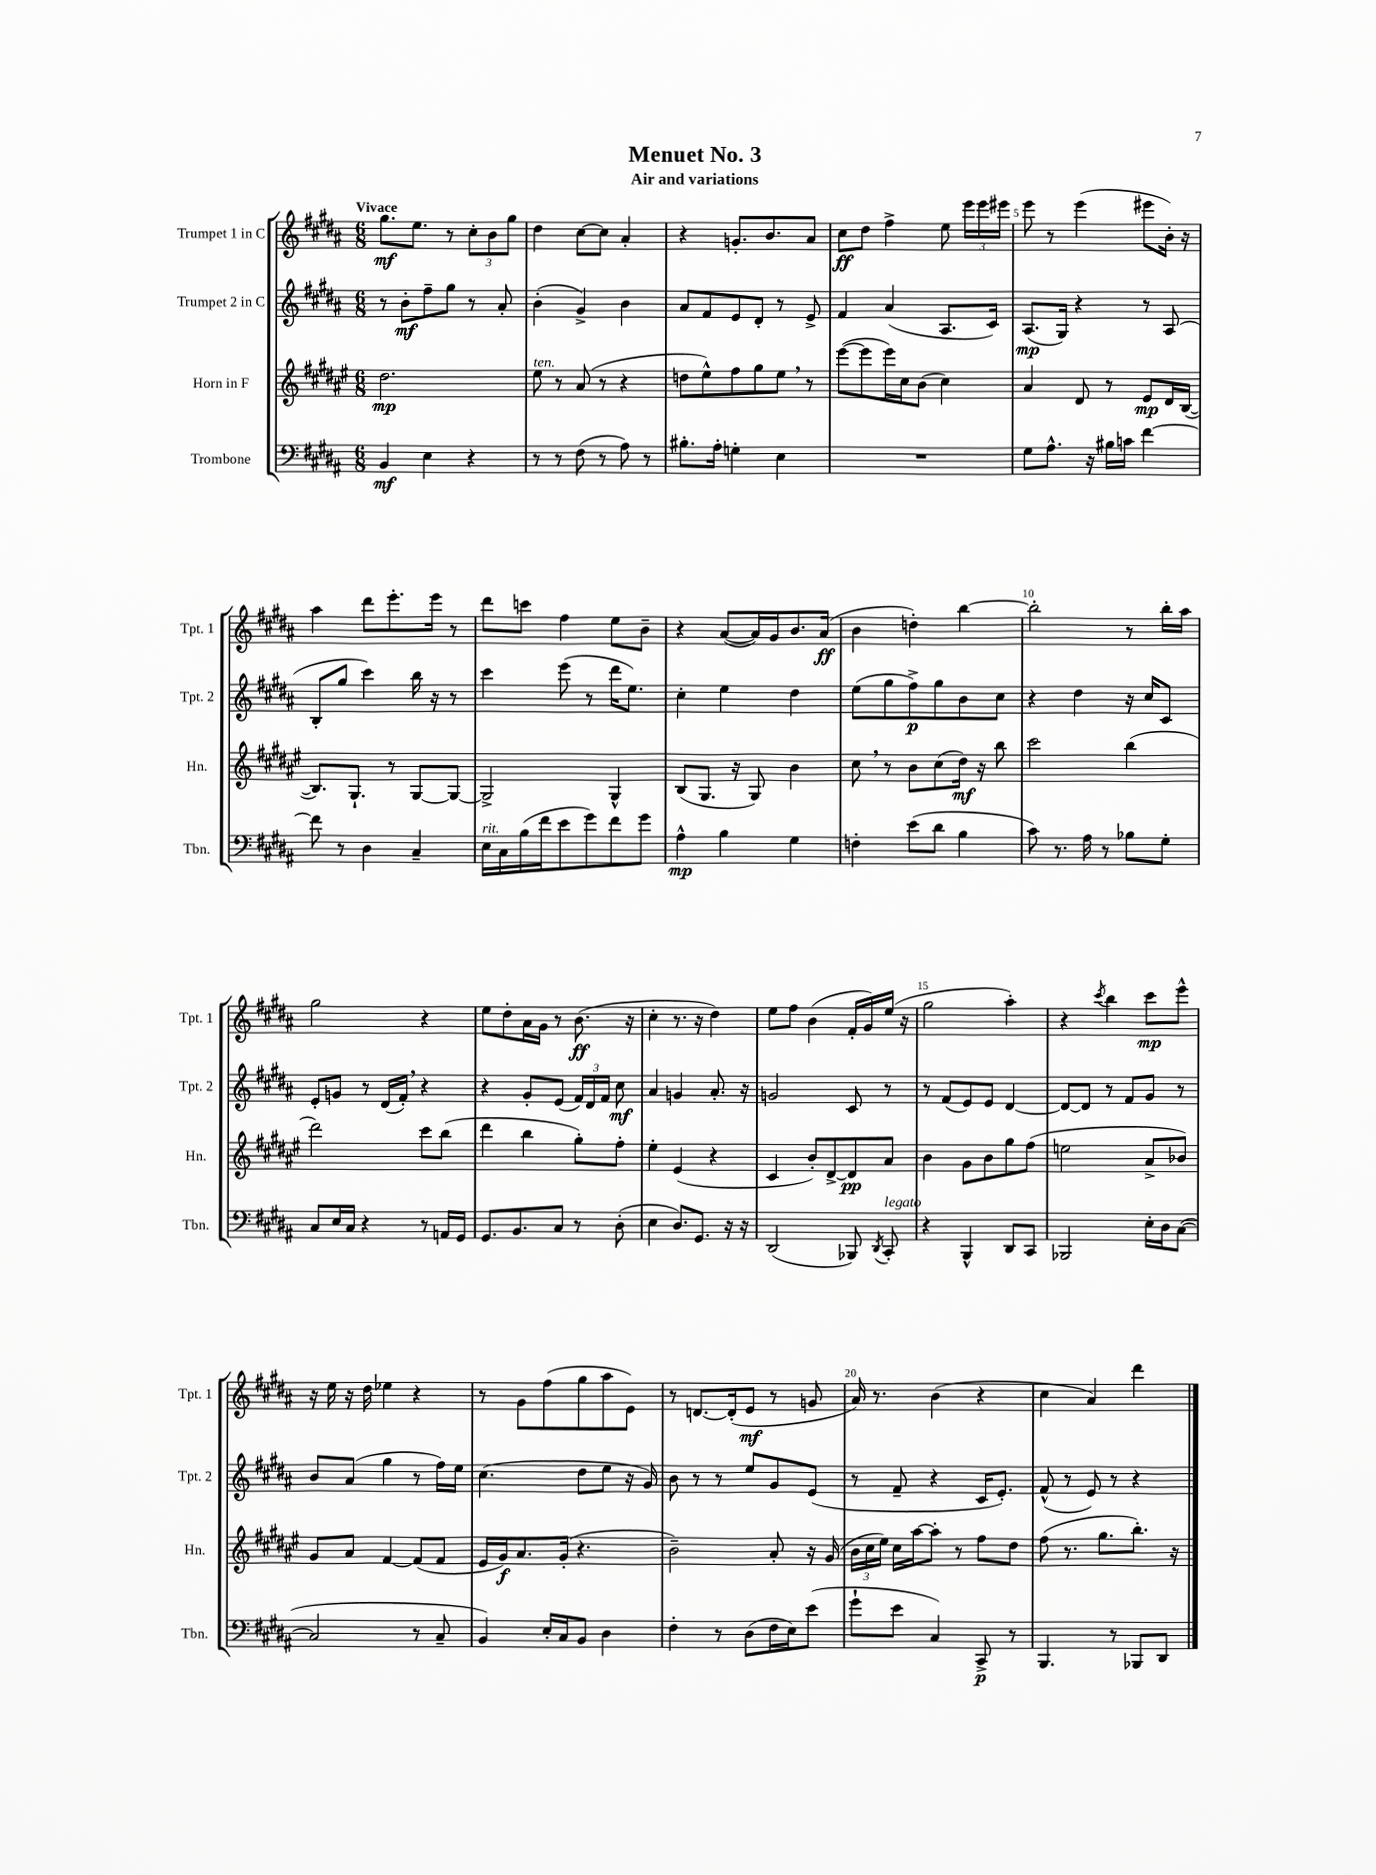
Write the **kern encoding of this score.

**kern	**kern	**kern	**kern
*staff4	*staff3	*staff2	*staff1
*clefF4	*clefG2	*clefG2	*clefG2
*k[f#c#g#d#a#]	*k[f#c#g#d#a#e#]	*k[f#c#g#d#a#]	*k[f#c#g#d#a#]
*M6/8	*M6/8	*M6/8	*M6/8
4BB	2.dd#	8r	8.gg#
.	.	8b'	.
.	.	.	8.ee
4E	.	8ff#~	.
.	.	8gg#	8r
4r	.	8r	12cc#'
.	.	.	12b
.	.	8a#'	.
.	.	.	12gg#
=	=	=	=
8r	8ee#	(4b'	4dd#
8r	8r	.	.
(8F#	(8a#	4g#^)	[8cc#
8r	8r	.	8cc#]
8A#)	4r	4b	4a#'
8r	.	.	.
=	=	=	=
8.B#'	8dd	8a#	4r
.	8ee#^^)	8f#	.
16A#'	.	.	.
4G'	8ff#	8e	8.g'
.	8gg#	8d#'	.
.	.	.	8.b
4E	8ee#	8r	.
.	8r	8e^	8a#
=	=	=	=
2.r	([8eee#	4f#	8cc#
.	8eee#]	.	8dd#
.	16eee#)	(4a#	4ff#^
.	16cc#	.	.
.	(8b	.	.
.	4cc#)	8.A#	8ee
.	.	.	24eee
.	.	.	24eee
.	.	16c#)	.
.	.	.	24eee#
=	=	=	=
8G#	4a#	(8.A#	8eee
8.A#^^	.	.	8r
.	.	16G#)	.
.	8d#	4r	(4eee
16r	.	.	.
16B#	8r	.	.
16c	.	.	.
[4f#	8e#	8r	8eee#
.	16d#	(8A#	16b')
.	([16B	.	16r
=	=	=	=
8f#]	8.B])	8B'	4aa#
8r	.	8gg#	.
.	8.G#`	.	.
4D#	.	4ccc#)	8ddd#
.	8r	.	8.eee'
4C#~	[8G#	16bb	.
.	.	16r	16eee
.	8G#_	8r	8r
=	=	=	=
16E	2G#^]	4ccc#	8ddd#
16C#	.	.	.
(16B	.	.	8ccc
16f#	.	.	.
8e	.	(8eee	4ff#
8g#)	.	8r	.
8f#	4G#^^	16ddd#	8ee
.	.	8.ee)	.
8g#	.	.	8b~
=	=	=	=
4A#^^	(8B	4cc#'	4r
.	8.G#	.	.
4B	.	4ee	([8a#
.	16r	.	.
.	8G#)	.	16a#])
.	.	.	16g#
4G#	4b	4dd#	8.b
.	.	.	(16a#
=	=	=	=
4F'	8cc#	(8ee	4b
.	8r	8gg#	.
(8e	8b	8ff#^)	4dd')
8d#	(8cc#	8gg#	.
4B	16dd#)	8b	[4bb
.	16r	.	.
.	8bb	8cc#	.
=	=	=	=
8c#)	2ccc#	4r	2bb']
8.r	.	.	.
.	.	4dd#	.
16A#	.	.	.
8r	.	.	.
8B-	(4bb	16r	8r
.	.	16cc#	.
8G#'	.	8c#	16bb'
.	.	.	16aa#
=	=	=	=
8C#	2ddd#)	8e'	2gg#
16E	.	8g	.
16C#	.	.	.
4r	.	8r	.
.	.	(16d#	.
.	.	16f#')	.
8r	8ccc#	4r	4r
16AA	(8bb	.	.
16GG#	.	.	.
=	=	=	=
8.GG#	4ddd#	4r	8ee
.	.	.	8dd#'
8.BB	.	.	.
.	4bb	8g#'	16a#
.	.	.	16g#
8C#	.	(8e	8r
8r	8gg#')	24f#)	(8.b
.	.	24d#	.
.	.	24f#	.
(8D#'	8ff#'	8cc#	.
.	.	.	16r
=	=	=	=
4E	4ee#'	4a#	4cc#'
8.D#)	(4e#	4g	8.r
8.GG#	.	.	16r
.	4r	8.a#'	4dd#)
16r	.	.	.
16r	.	16r	.
=	=	=	=
(2DD#	4c#	2g	8ee
.	.	.	8ff#
.	8b')	.	(4b
.	[8d#^	.	.
8BBB-)	8d#]	8c#	16f#'
.	.	.	16g#)
8qDD#	.	.	.
8CC#'	8a#	8r	(16ee
.	.	.	16r
=	=	=	=
4r	4b	8r	2gg#
.	.	(8f#	.
4BBB^^	8g#	8e)	.
.	8b	8e	.
8DD#	8gg#	[4d#	4aa#')
8CC#	(8ff#	.	.
=	=	=	=
2BBB-	2ee	8d#_	4r
.	.	8d#]	.
.	.	.	8qccc#
.	.	8r	4bb
.	.	8f#	.
16E'	8a#^	8g#	8ccc#
16D#	.	.	.
([8C#	8b-)	8r	8eee^^
=	=	=	=
2C#]	8g#	8b	16r
.	.	.	16ee
.	8a#	(8a#	16r
.	.	.	16dd#
.	[4f#	4gg#	4ee-
8r	(8f#]	8r	4r
8C#~	8f#	16ff#)	.
.	.	16ee	.
=	=	=	=
4BB)	16e#	(4.cc#	8r
.	16g#)	.	.
.	8.a#	.	8g#
16E'	.	.	(8ff#
16C#	(16g#'	.	.
8BB	4.r	8dd#	8gg#
4D#	.	8ee	8aa#
.	.	16r	8e)
.	.	16g#)	.
=	=	=	=
4F#'	2b~)	8b	8r
.	.	8r	[8.d
8r	.	8r	.
.	.	.	(16d']
(8D#	.	8ee	8e
16F#	8a#'	8g#	8r
16E)	.	.	.
(8e	16r	(8e	8g
.	(16g#	.	.
=	=	=	=
8g#`	24b	8r	16a#)
.	24cc#	.	.
.	.	.	8.r
.	24ee#)	.	.
8e	16cc#	8f#~	.
.	[16aa#	.	.
4C#)	8aa#']	4r	(4b
.	8r	.	.
8CC#^	8ff#	16c#	4r
.	.	8.e')	.
8r	8dd#	.	.
=	=	=	=
4.BBB	(8ff#	(8f#^^	4cc#
.	8.r	8r	.
.	.	8e)	4a#)
.	8.gg#	.	.
8r	.	8r	.
8BBB-	8.bb')	4r	4ddd#
8DD#	.	.	.
.	16r	.	.
==	==	==	==
*-	*-	*-	*-
